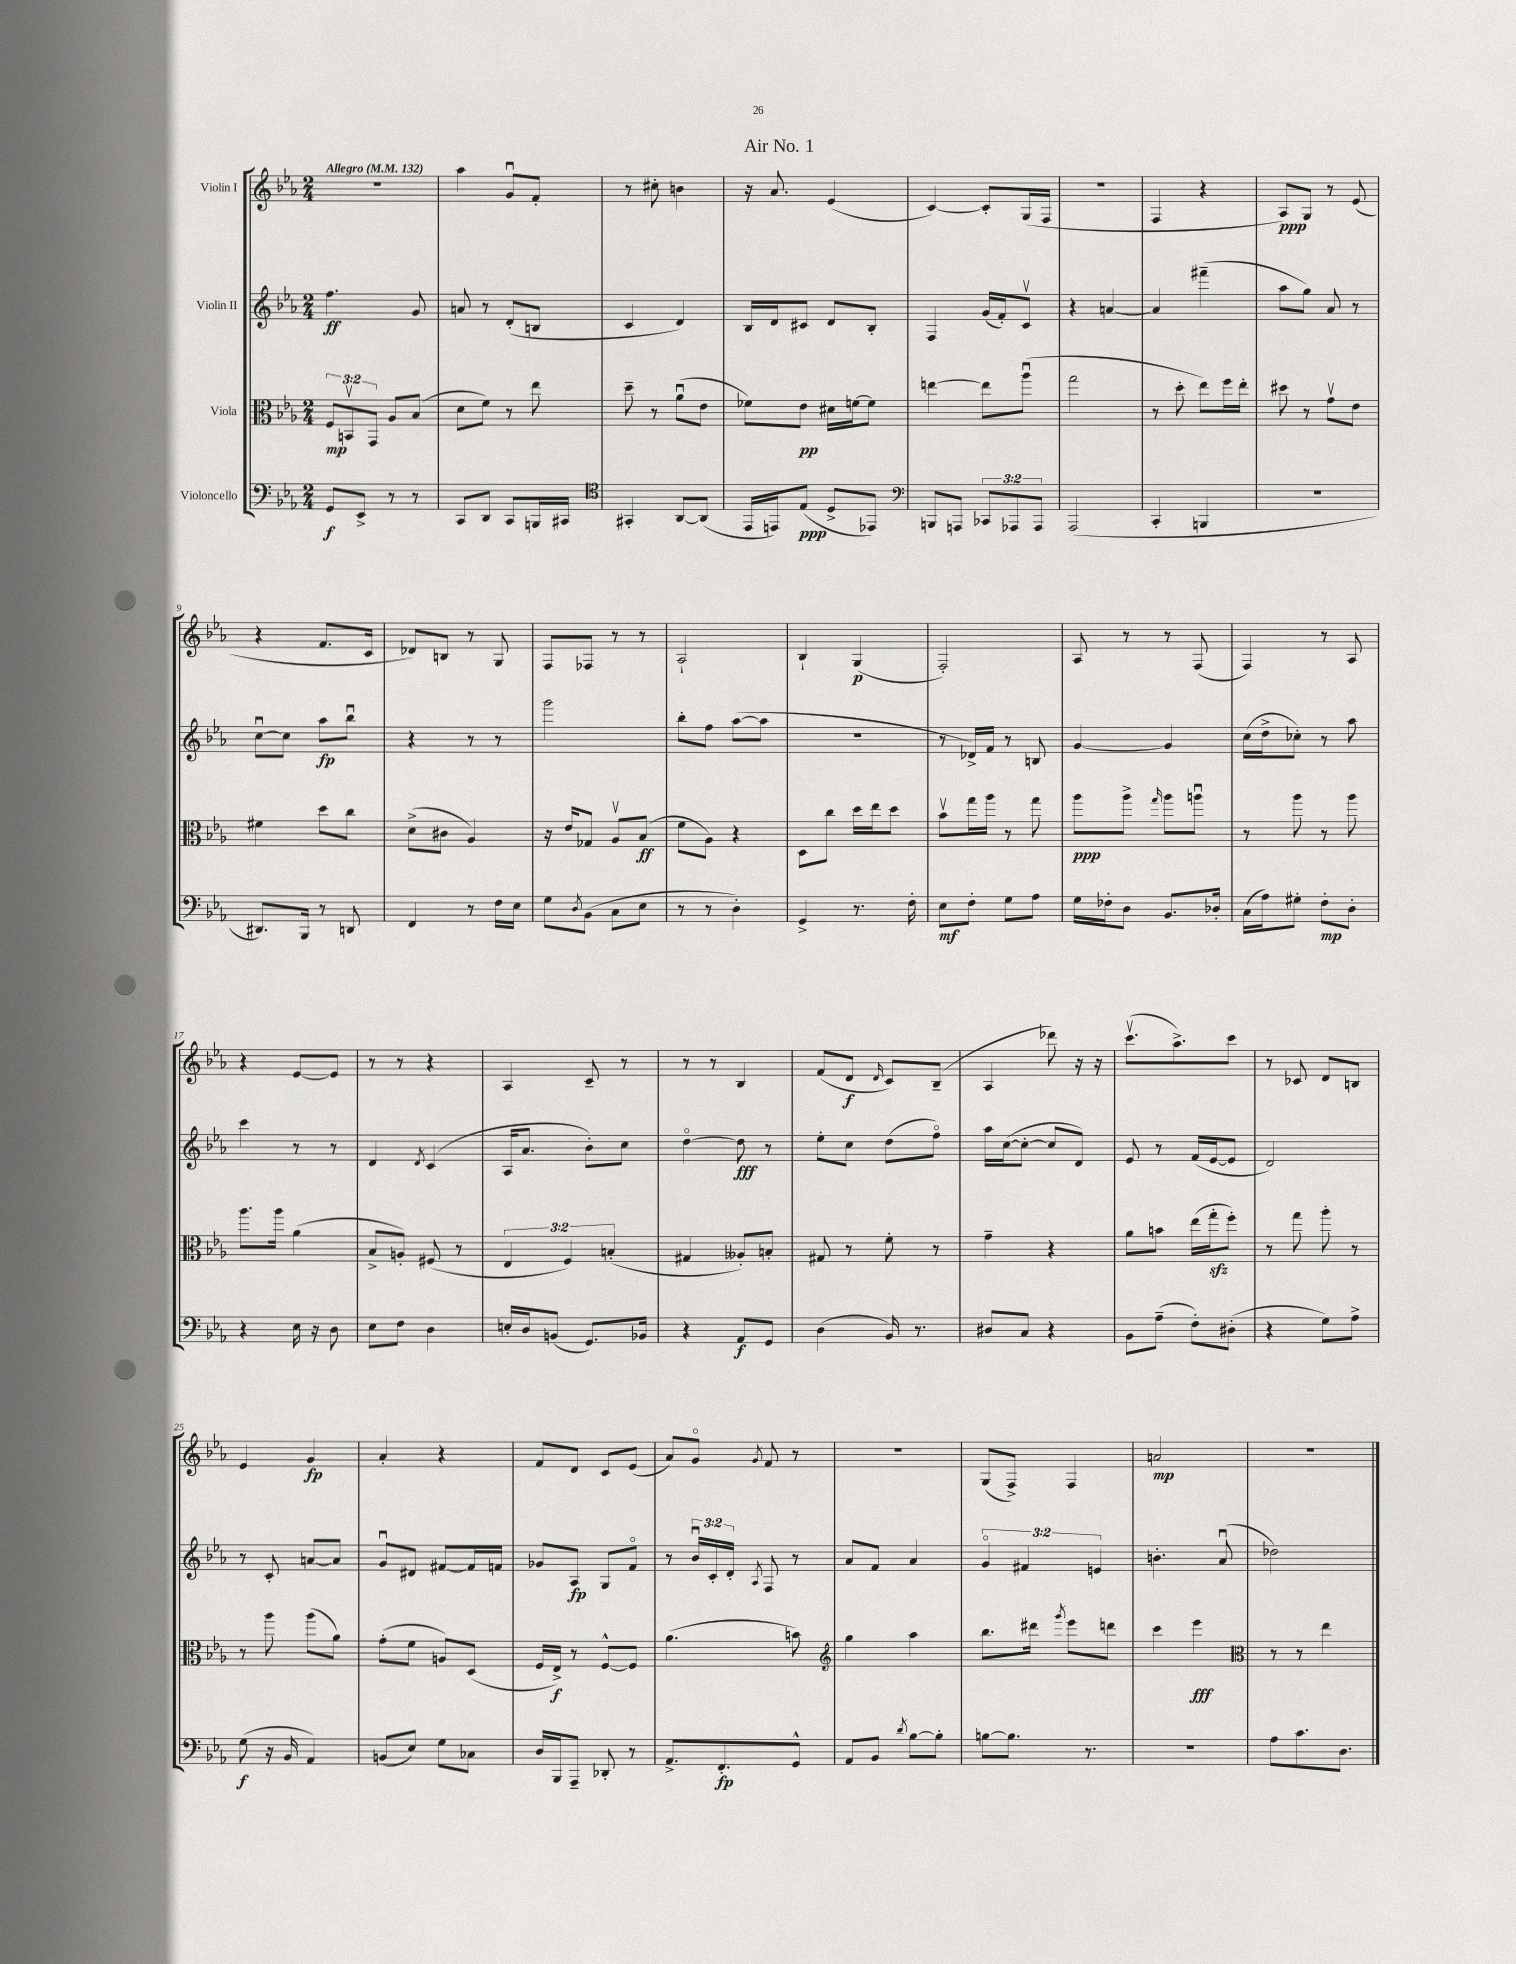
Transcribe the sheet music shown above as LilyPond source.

\header { title = "Air No. 1" }
<<
\new StaffGroup <<
\new Staff = "s0" \with { instrumentName = "Violin I" } {
    \clef treble \key ees \major \numericTimeSignature \time 2/4 \tempo "Allegro" 4 = 132
    R2 |
    aes''4 g'8\downbow f'8-. |
    r8 cis''8-. b'4 |
    r16 aes'8. ees'4( |
    c'4~) c'8-. g16( f16 |
    r2 |
    f4 r4 |
    aes8\ppp) g8 r8 ees'8( |
    r4 f'8. c'16 |
    des'8) b8 r8 g8 |
    f8 fes8 r8 r8 |
    aes2-! |
    bes4-! g4\p( |
    f2-.) |
    aes8 r8 r8 f8( |
    f4) r8 aes8 |
    r4 ees'8~ ees'8 |
    r8 r8 r4 |
    aes4 c'8-- r8 |
    r8 r8 bes4 |
    f'8( d'8\f \grace { d'16 } c'8) bes8--( |
    aes4 des'''8) r16 r16 |
    c'''8.\upbow( aes''8.->) c'''8 |
    r8 ces'8 d'8 b8 |
    ees'4 g'4\fp |
    aes'4-. r4 |
    f'8 d'8 c'8 ees'8( |
    aes'8) g'8\flageolet \acciaccatura { g'8 } f'8 r8 |
    r2 |
    g8( f8->) f4 |
    a'2\mp |
    r2 \bar "|." |
}
\new Staff = "s1" \with { instrumentName = "Violin II" } {
    \clef treble \key ees \major \numericTimeSignature \time 2/4 \override Staff.TupletNumber.text = #tuplet-number::calc-fraction-text
    f''4.\ff g'8 |
    a'8 r8 d'8-.( b8 |
    c'4 d'4) |
    bes16 d'16 cis'8 d'8 bes8-. |
    f4 g'16( f'16-.) c'8\upbow |
    r4 a'4~ |
    a'4 fis'''4--( |
    aes''8 g''8) aes'8 r8 |
    c''8~\downbow c''8 aes''8\fp bes''8\downbow |
    r4 r8 r8 |
    g'''2 |
    bes''8-. f''8 aes''8~( aes''8 |
    r2 |
    r8 des'16->) f'16 r8 b8 |
    g'4~ g'4 |
    c''16( d''16-> ces''8-.) r8 aes''8 |
    c'''4 r8 r8 |
    d'4 \acciaccatura { d'8 } c'4( |
    aes16 aes'8. bes'8-.) c''8 |
    d''4~\flageolet d''8\fff r8 |
    ees''8-. c''8 d''8( f''8\flageolet) |
    aes''16 c''16~( c''8~-. c''8 d'8) |
    ees'8 r8 f'16( ees'16~ ees'8 |
    d'2) |
    r8 c'8-. a'8~ a'8 |
    g'8\downbow dis'8 fis'8~ fis'16 f'16 |
    ges'8 aes8\fp g8 f'8\flageolet |
    r8 \tuplet 3/2 { bes'16\downbow c'16-. d'16-. } \acciaccatura { aes8 } f8 r8 |
    aes'8 f'8 aes'4 |
    \tuplet 3/2 { g'4\flageolet fis'4 e'4 } |
    b'4.-. aes'8\downbow( |
    des''2) \bar "|." |
}
\new Staff = "s2" \with { instrumentName = "Viola" } {
    \clef alto \key ees \major \numericTimeSignature \time 2/4 \override Staff.TupletNumber.text = #tuplet-number::calc-fraction-text
    \tuplet 3/2 { f8\mp b,8\upbow g,8 } aes8 bes8( |
    d'8 f'8) r8 ees''8 |
    d''8-- r8 aes'8\downbow( ees'8 |
    fes'8) ees'8\pp dis'16 f'16~ f'8 |
    e''4~ e''8 aes''8\downbow( |
    g''2 |
    r8 d''8-. ees''8) f''16 ees''16-. |
    dis''8 r8 g'8\upbow ees'8 |
    fis'4 d''8 c''8 |
    d'8->( cis'8 aes4) |
    r16 ees'16 ges8 aes8\upbow bes8\ff( |
    f'8 aes8) r4 |
    d8 c''8 d''16 ees''16 d''8 |
    bes'8\upbow g''16 aes''16 r8 g''8 |
    aes''8\ppp aes''8-> \grace { g''16 } aes''8 a''8\downbow |
    r8 aes''8 r8 aes''8 |
    aes''8. aes''16 aes'4( |
    bes8-> a8-.) fis8( r8 |
    \tuplet 3/2 { ees4 f4) b4-.( } |
    gis4 aeses8-.) b8-. |
    gis8 r8 f'8-. r8 |
    g'4-- r4 |
    aes'8 b'8 ees''16( g''16-.\sfz f''8-.) |
    r8 g''8 aes''8-. r8 |
    r8 aes''8 aes''8( aes'8) |
    g'8-.( f'8 a8) d8( |
    f16 ees16->\f) r8 f8~-^ f8 |
    aes'4.( b'8) |
    \clef treble g''4 aes''4 |
    bes''8. dis'''16 \acciaccatura { g'''8 } ees'''8 d'''8 |
    c'''4 ees'''4\fff |
    \clef alto r8 r8 ees''4 \bar "|." |
}
\new Staff = "s3" \with { instrumentName = "Violoncello" } {
    \clef bass \key ees \major \numericTimeSignature \time 2/4 \override Staff.TupletNumber.text = #tuplet-number::calc-fraction-text
    g,8\f ees,8-> r8 r8 |
    c,8 d,8 c,8 b,,16 cis,16 |
    \clef tenor gis,4-. aes,8~ aes,8( |
    ees,16 e,16) ees8\ppp( d8-> ees,8) |
    \clef bass b,,8 a,,8 \tuplet 3/2 { ces,8 aes,,8 aes,,8 } |
    aes,,2( |
    c,4-. b,,4 |
    R2 |
    dis,8.) bes,,16 r8 d,8 |
    f,4 r8 f16 ees16 |
    g8 \acciaccatura { d8 } bes,8( c8 ees8 |
    r8 r8 d4-.) |
    g,4-> r8. f16-. |
    ees8\mf f8-. g8 aes8 |
    g16 fes16-. d8 bes,8. des16-. |
    c16( aes16) gis8-. f8-.\mp d8-. |
    r4 ees16 r16 d8 |
    ees8 f8 d4 |
    e16-. d16 b,8( g,8.) bes,16 |
    r4 aes,8\f g,8 |
    d4( bes,16) r8. |
    dis8 c8 r4 |
    bes,8 aes8--( f8-.) dis8-.( |
    r4 g8) aes8-> |
    g8\f( r16 bes,16 aes,4) |
    b,8( ees8) g8 ces8 |
    d16 bes,,16 aes,,8-- des,8-. r8 |
    aes,8.-> f,8.-.\fp g,8-^ |
    aes,8 bes,8 \acciaccatura { d'8 } bes8~ bes8-. |
    b8~ b8. r8. |
    r2 |
    aes8 c'8. d8. \bar "|." |
}
>>
>>
